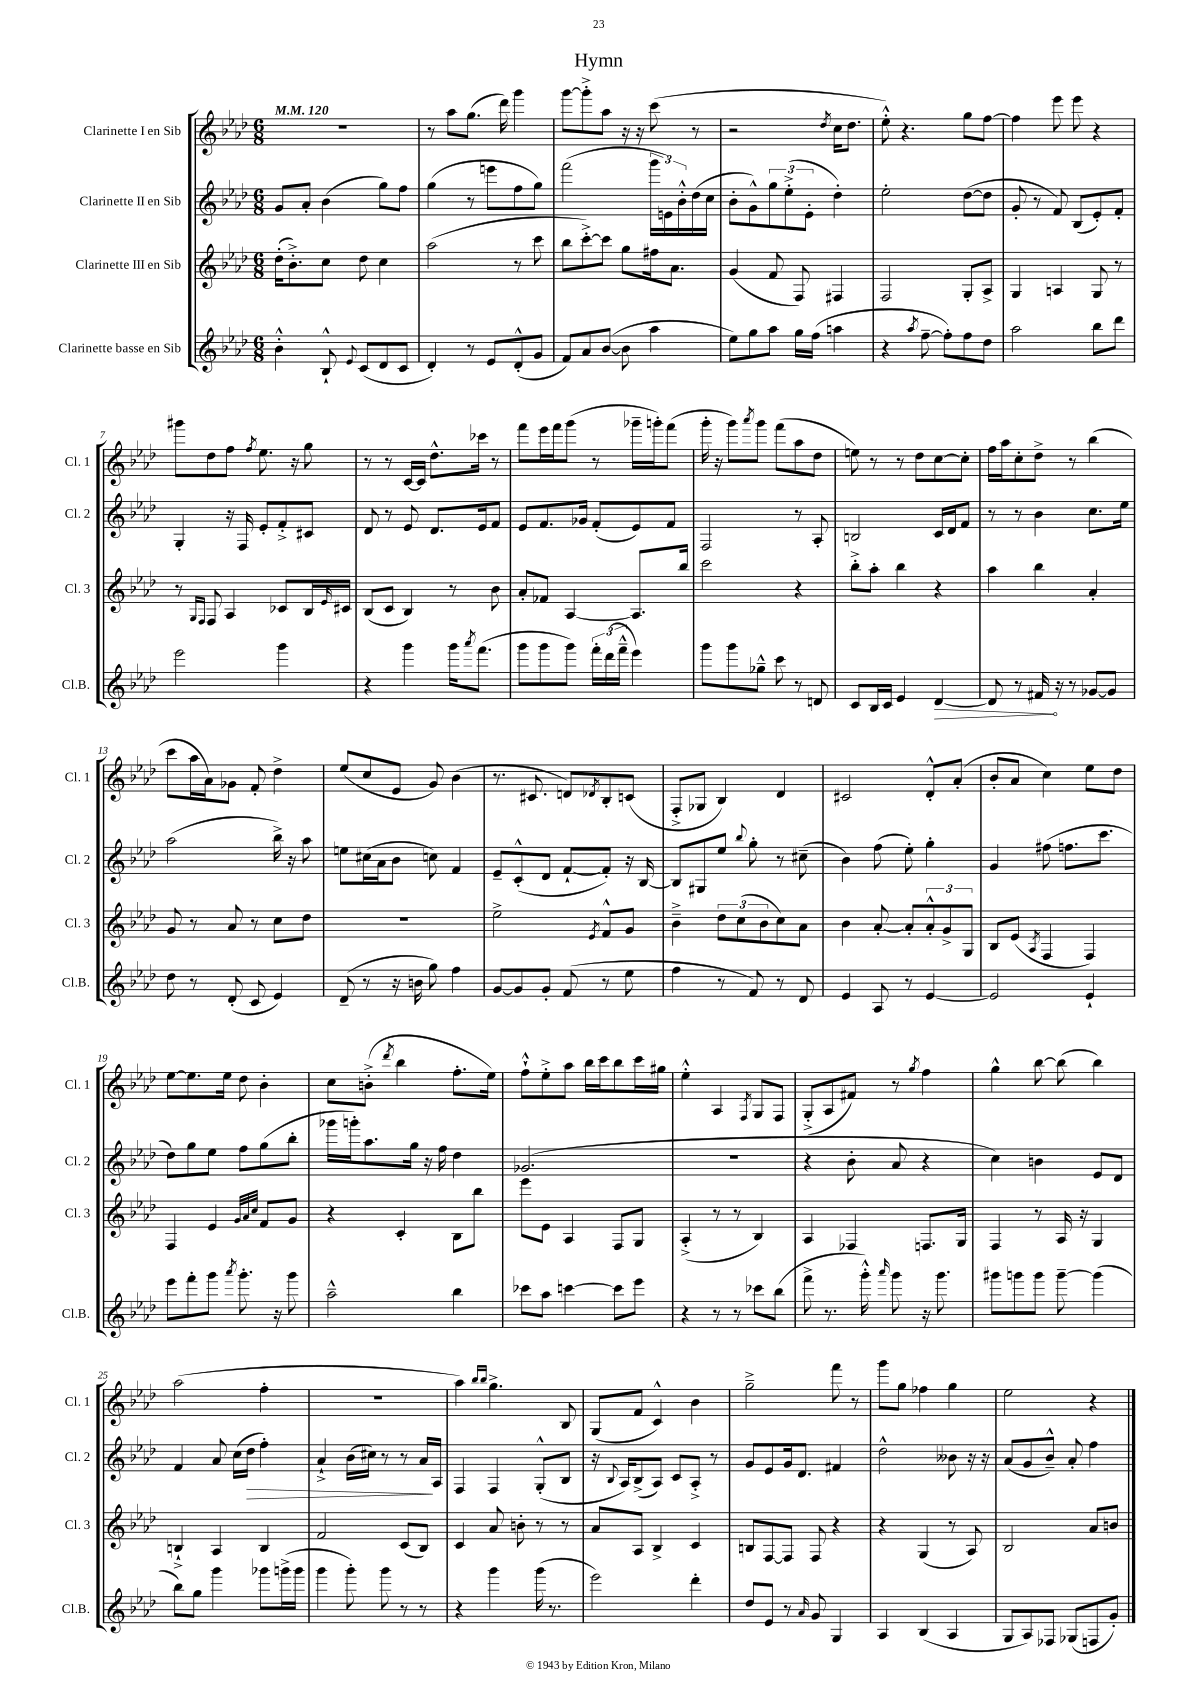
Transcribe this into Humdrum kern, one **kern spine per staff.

**kern	**kern	**kern	**kern
*staff4	*staff3	*staff2	*staff1
*clefG2	*clefG2	*clefG2	*clefG2
*k[b-e-a-d-]	*k[b-e-a-d-]	*k[b-e-a-d-]	*k[b-e-a-d-]
*M6/8	*M6/8	*M6/8	*M6/8
*MM120	*MM120	*MM120	*MM120
4b-'^^	(16dd-'	8g	2.r
.	8.b-'^)	.	.
.	.	8a-'	.
8B-`^^	8cc	(4b-	.
8qqe-	.	.	.
(8c	8dd-	.	.
8d-	4cc	8gg)	.
8c	.	8ff	.
=	=	=	=
4d-')	(2aa-	(4gg	8r
.	.	.	8aa-
8r	.	8r	(8.gg
8e-	.	8eee	.
.	.	.	16ddd-)
(8d-'^^	8r	8ff	4ggg
8g	8ccc	8gg)	.
=	=	=	=
8f)	8bb-	(2fff	[8ggg
8a-	[8ccc'^)	.	8ggg'^]
([8b-	8ccc]	.	8aa-
8b-]	8gg	.	16r
.	.	.	16r
4aa-	16ff#	24ggg	(8ccc
.	.	24e)	.
.	8.a-	.	.
.	.	24b-'^^	.
.	.	(16dd-	8r
.	.	16cc	.
=	=	=	=
8ee-)	(4g	8b-'	2r
8gg	.	8g^^)	.
8aa-	8f	12gg	.
.	.	(12ee-'^	.
16gg	8F)	.	.
.	.	12e-'	.
(16ff	.	.	.
.	.	.	8qdd-
4aa	4F#	4dd-')	16cc
.	.	.	8.dd-
=	=	=	=
4r	2F	2ee-'	8ee-'^^)
.	.	.	4.r
8qaa-	.	.	.
[8ff~	.	.	.
8ff'])	.	.	.
8ff	8G'	([8dd-	8gg
8dd-	8A-^	8dd-]	[8ff
=	=	=	=
2aa-	4G	8g'	4ff]
.	.	8r	.
.	4A	8f)	8eee-
.	.	(8B-	8eee-
8bb-	8G	8e-')	4r
8ddd-	8r	8f'	.
=	=	=	=
2eee-	8r	4G'	8ggg#
.	16qqG	.	.
.	16qqF	.	.
.	8F	.	8dd-
.	4A-	16r	8ff
.	.	16F	.
.	.	.	8qff
.	.	8e-'	8.ee-
4ggg	8c-	8f'^	.
.	.	.	16r
.	16B-	8c#	8gg
.	16qqe-	.	.
.	16c#	.	.
=	=	=	=
4r	(8B-	8d-	8r
.	8c	8r	8r
4ggg	4B-)	8e-	[16c
.	.	.	16c]
.	.	8.d-	8.dd-^^
16ggg	8r	.	.
8qaaa-	.	.	.
(8.fff	.	16e-	16ccc-
.	8b-	8f	8r
=	=	=	=
8ggg	8a-'	8e-	8fff
8ggg	8f-	8.f	16eee-
.	.	.	16fff
8ggg)	[4A-	.	(8ggg
.	.	16g-	.
24fff'	.	(8f'	8r
(24ddd-	.	.	.
24fff~^^	.	.	.
4eee-)	8.A-]	8e-)	16ggg-~
.	.	.	16ggg')
.	.	8f	(8fff
.	16bb-	.	.
=	=	=	=
8ggg	2ccc	2F	16ggg'
.	.	.	16r
8ggg	.	.	8ggg)
.	.	.	8qaaa-
8gg-~^^	.	.	8ggg
8ccc	.	.	(8fff
8r	4r	8r	8aa-
8d	.	8A-'	8dd-
=	=	=	=
8c	8bb-'^	2B	8ee)
16B-	8aa-'	.	8r
16c	.	.	.
4e-	4bb-	.	8r
.	.	.	8dd-
[4d-	4r	16c	[8cc
.	.	16d-	.
.	.	8f	8cc']
=	=	=	=
8d-]	4aa-	8r	16ff
.	.	.	16aa-
8r	.	8r	8cc'
16f#	4bb-	4b-	8dd-^
16r	.	.	.
8r	.	.	8r
[8g-	4a-'	8.cc	(4bb-
8g-]	.	.	.
.	.	16ee-	.
=	=	=	=
8dd-	8g	(2aa-	8ccc
8r	8r	.	16aa-
.	.	.	16a-)
(8d-'	8a-	.	8g-
8c	8r	.	8f'
4e-)	8cc	16bb-^)	4dd-^
.	.	16r	.
.	8dd-	8aa-	.
=	=	=	=
(8d-~	2.r	8ee	(8ee-
8r	.	(16cc#	8cc
.	.	16a-	.
16r	.	8b-	8e-
16b	.	.	.
8gg)	.	8cc)	8g)
4ff	.	4f	(4b-
=	=	=	=
[8g	2ee-^	8e-~	8.r
8g]	.	(8c'^^	.
.	.	.	8.c#
8g'	.	8d-	.
(8f	.	[8f`	8d)
.	8qe-	.	8qd-
8r	8f^^	8f'])	8B-'
8ee-	8g	16r	(8c
.	.	[16B-	.
=	=	=	=
4ff	4b-~^	8B-]	8F'^
.	.	8G#	8G-
8r	12dd-	8ee-	4B-)
.	(12cc	.	.
.	.	8qqbb-	.
8f)	.	8gg'	.
.	12b-	.	.
8r	8cc)	8r	4d-
8d-	8a-	(8cc#~	.
=	=	=	=
4e-	4b-	4b-)	2c#
8A-	[8a-'	(8ff	.
8r	8a-']	8ee-')	.
[4e-	12a-'^^	4gg'	8d-'^^
.	12g^	.	.
.	.	.	(8a-'
.	12G	.	.
=	=	=	=
2e-]	8B-	4g	8b-'
.	(8e-	.	8a-
.	8qA-	.	.
.	4F	(8ff#	4cc)
.	.	8.ff	.
4e-`	4F)	.	8ee-
.	.	8.ccc	.
.	.	.	8dd-
=	=	=	=
8eee-	4F	8dd-)	[8ee-
8fff'	.	8gg	8.ee-]
8ggg	4e-	8ee-	.
.	.	.	16ee-
8qaaa-	.	.	.
8.ggg'	.	8ff	8dd-
.	32qqg	.	.
.	32qqa-	.	.
.	32qqcc	.	.
.	8f	(8gg	4b-'
16r	.	.	.
8ggg	8g	8bb-'	.
=	=	=	=
2aa-~^^	4r	16ggg-	8cc
.	.	16ggg')	.
.	.	8.aa-	(8b'^
.	.	.	8qddd-
.	4c'	.	4bb-
.	.	16gg	.
.	.	16r	.
.	.	16ff	.
4bb-	8B-	4dd-	8.ff'
.	8bb-	.	.
.	.	.	16ee-)
=	=	=	=
8ccc-	8eee-	(2.g-	8ff`^^
8aa-	8e-	.	8ee-'^
[4ccc	4A-	.	8aa-
.	.	.	16bb-
.	.	.	16ccc
8ccc]	8F	.	8bb-
8eee-	8G	.	16ccc
.	.	.	16gg#
=	=	=	=
4r	(4A-'^	2.r	4ee-'^^
8r	8r	.	4A-
8r	8r	.	.
.	.	.	8qF
8ccc-	4B-)	.	8G
(8bb-	.	.	8F
=	=	=	=
8fff^	4A-	4r	(8G'^
8.r	.	.	8A-
.	4F-	8b-'	8f#)
16ggg'^^)	.	.	.
16qqaaa-	.	.	.
8ggg	.	8a-	8r
.	.	.	8qgg
16r	8.F	4r	4ff
8.ggg	.	.	.
.	16G	.	.
=	=	=	=
8ggg#	4F	4cc)	4gg^^
8ggg	.	.	.
8ggg	8r	4b	[8bb-
[8ggg~	16A-	.	(8bb-]
.	16r	.	.
(4ggg]	4G	8e-	4bb-)
.	.	8d-	.
=	=	=	=
8bb-)	4B`^	4f	(2aa-
8gg	.	.	.
4ggg	4A-	8a-	.
.	.	(16cc	.
.	.	16dd-	.
8ggg-	4B	4ff')	4ff'
(16ggg^	.	.	.
16ggg	.	.	.
=	=	=	=
4ggg	2f	4a-`^	2.r
8ggg')	.	(16b-	.
.	.	16cc#)	.
8ggg	.	8r	.
8r	(8c	8r	.
8r	8B-)	16a-	.
.	.	16A-	.
=	=	=	=
4r	4c	4F	4aa-)
.	.	.	16qqbb-
.	.	.	16qqbb-
4ggg	8a-	4F	4.gg^
.	8b'	.	.
(16ggg	8r	(8G'^^	.
8.r	.	.	.
.	8r	8B-	8B-
=	=	=	=
2eee-)	8a-	16r	(8G
.	.	8qqB-	.
.	.	16A-)	.
.	8A-	(8B-^	8f
.	4B-^	8A-)	4c^^)
.	.	8c	.
4ddd-'	4c	8A-'^	4b-
.	.	8r	.
=	=	=	=
8dd-	8B	8g	2gg~^
8e-	[8F	8e-	.
8r	8F]	16g	.
.	.	8.d-	.
16qqa-	.	.	.
8g	8F	.	.
4G	4r	4f#	8fff
.	.	.	8r
=	=	=	=
4A-	4r	2dd-^^	8ggg
.	.	.	8gg
(4B-	(4G	.	4ff-
4A-	8r	8b--	4gg
.	8A-)	16r	.
.	.	16r	.
=	=	=	=
8G	2B-	(8a-	2ee-
8A-)	.	8g	.
8F-	.	8b-~^^)	.
(8G-	.	8a-'	.
8F	8a-	4ff	4r
8g')	8b	.	.
==	==	==	==
*-	*-	*-	*-
